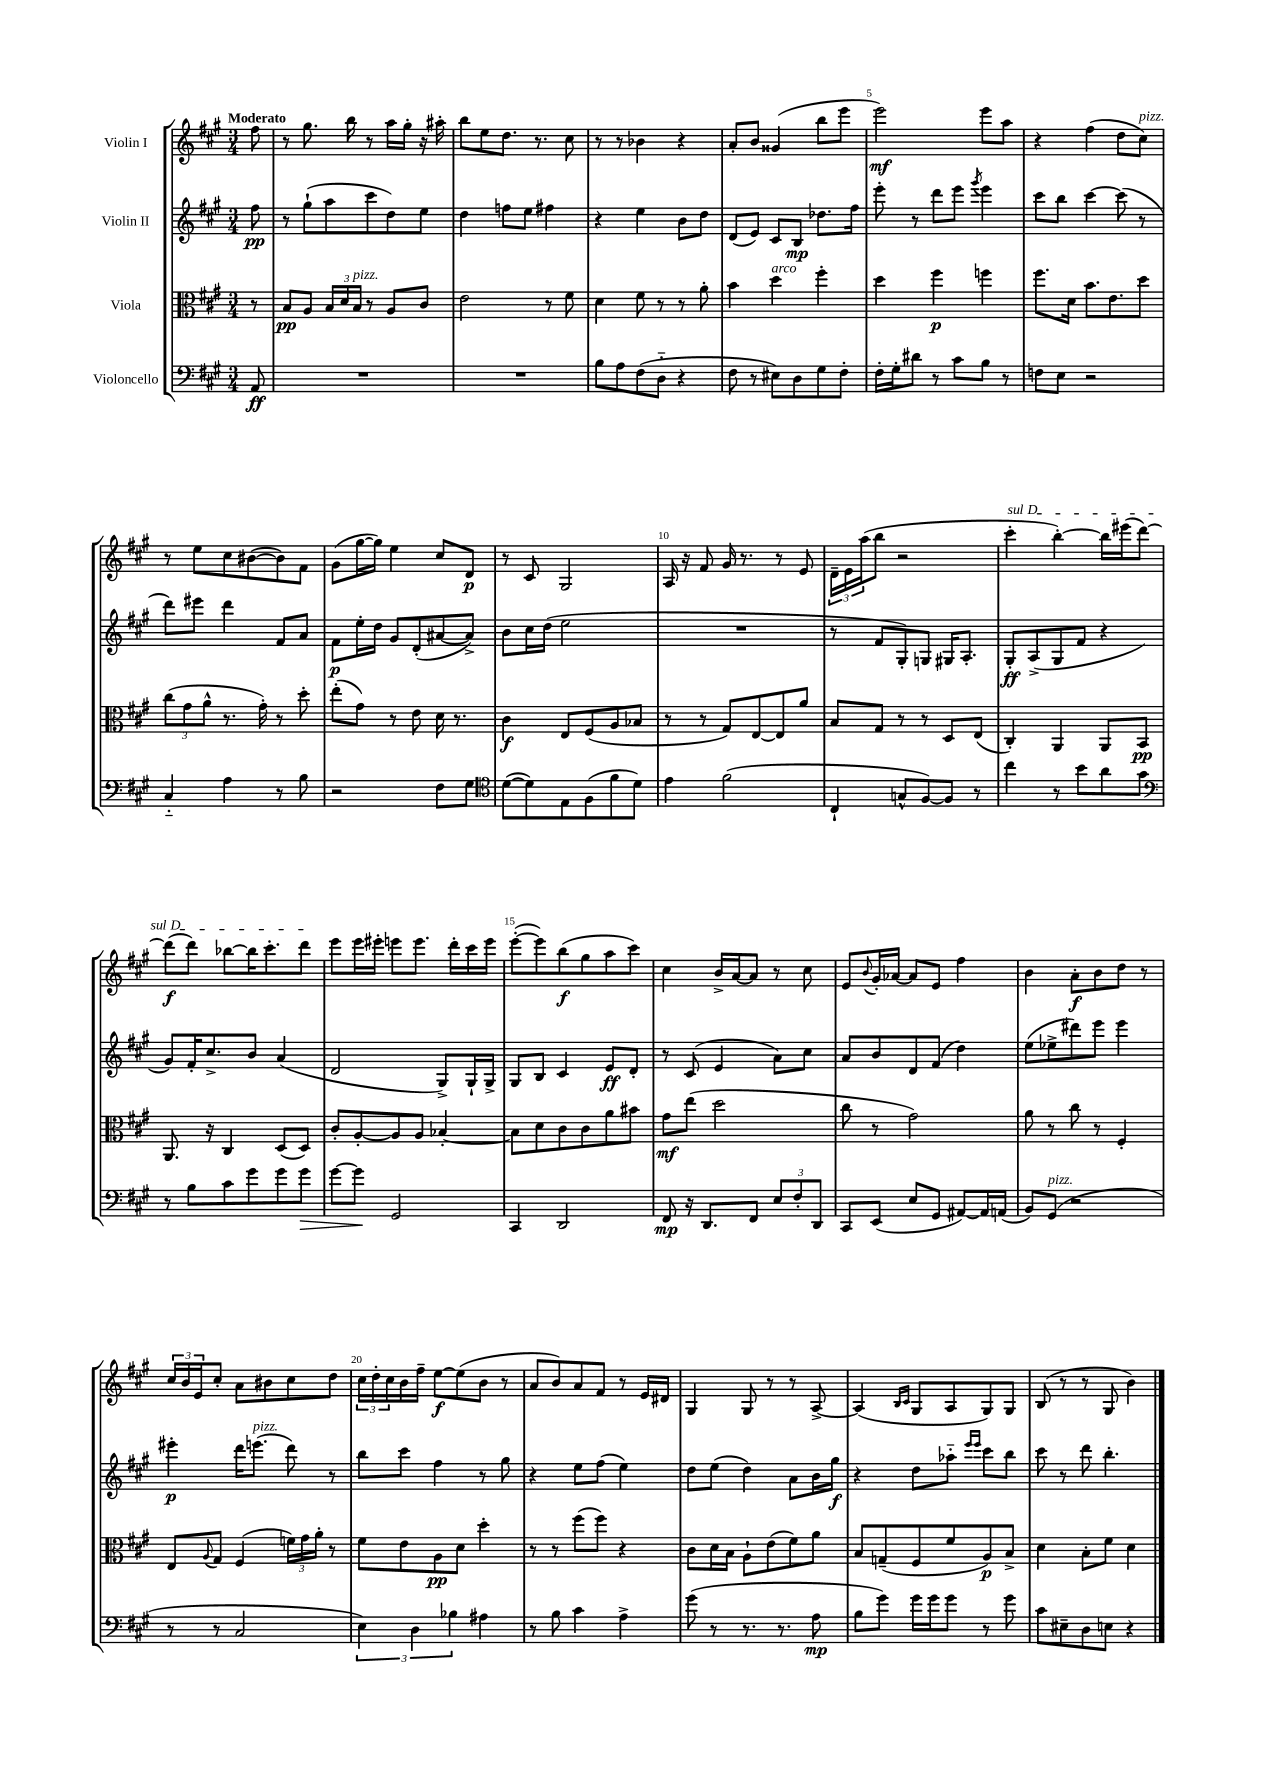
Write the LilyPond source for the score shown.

<<
\new StaffGroup <<
\new Staff = "s0" \with { instrumentName = "Violin I" } {
    \clef treble \key a \major \numericTimeSignature \time 3/4 \partial 8 \tempo "Moderato"
    fis''8 |
    r8 gis''8. b''16 r8 a''16 gis''16-. r16 ais''16-. |
    b''8 e''8 d''8. r8. cis''8 |
    r8 r8 bes'4 r4 |
    a'8-. b'8 gisis'4( b''8 e'''8 |
    e'''2\mf) e'''8 a''8 |
    r4 fis''4( d''8 cis''8^\markup { \italic "pizz." }) |
    r8 e''8 cis''8 bis'8~( bis'8) fis'8 |
    gis'8( gis''16~ gis''16) e''4 cis''8 d'8\p |
    r8 cis'8 gis2 |
    a16 r16 fis'8 gis'16 r8. r8 e'8 |
    \tuplet 3/2 { d'16-- e'16 a''16( } b''8 r2 |
    \once \override TextSpanner.bound-details.left.text = \markup { \italic "sul D" } cis'''4-.\startTextSpan b''4~-.) b''16 eis'''16( d'''8~) |
    d'''8\f( d'''8) bes''8~ bes''16 cis'''8.-. d'''8\stopTextSpan |
    e'''8 e'''16 eis'''16-. e'''8 e'''8. d'''16-. cis'''16 e'''16 |
    e'''8~-.( e'''8) b''8\f( gis''8 a''8 cis'''8) |
    cis''4 b'16-> a'16~ a'8 r8 cis''8 |
    e'8 \appoggiatura { b'8 } gis'16-. aes'16~ aes'8 e'8 fis''4 |
    b'4 a'8-.\f b'8 d''8 r8 |
    \tuplet 3/2 { cis''16 b'16 e'16 } cis''8-. a'8 bis'8 cis''8 d''8 |
    \tuplet 3/2 { cis''16 d''16-. cis''16 } b'16 fis''16-- e''8~\f e''8( b'8 r8 |
    a'8 b'8) a'8 fis'8 r8 e'16 dis'16 |
    gis4 gis8 r8 r8 a8~-> |
    a4( \grace { b16 cis'16 } gis8 a8 gis8) gis8 |
    b8( r8 r8 gis8 b'4) \bar "|." |
}
\new Staff = "s1" \with { instrumentName = "Violin II" } {
    \clef treble \key a \major \numericTimeSignature \time 3/4 \partial 8
    fis''8\pp |
    r8 gis''8-!( a''8 cis'''8 d''8) e''8 |
    d''4 f''8 e''8 fis''4 |
    r4 e''4 b'8 d''8 |
    d'8( e'8) cis'8 b8\mp des''8. fis''16 |
    e'''8-. r8 d'''8 e'''8 \acciaccatura { gis'''8 } e'''4 |
    cis'''8 b''8 cis'''4~ cis'''8( r8 |
    d'''8) eis'''8 d'''4 fis'8 a'8 |
    fis'8\p e''16-. d''16 gis'8 d'8-.( ais'8~ ais'8->) |
    b'8 cis''16 d''16( e''2 |
    R2. |
    r8 fis'8 gis8-.) g8 gis16 a8.-. |
    gis8-.\ff a8->( gis8 fis'8 r4 |
    gis'8) fis'16-. cis''8.-> b'8 a'4( |
    d'2 gis8->) gis16-! gis16-> |
    gis8 b8 cis'4 e'8\ff d'8-. |
    r8 cis'8( e'4 a'8) cis''8 |
    a'8 b'8 d'8 fis'8( d''4) |
    e''8( ees''8-> dis'''8) e'''8 e'''4 |
    eis'''4-.\p d'''16 e'''8.^\markup { \italic "pizz." }( d'''8) r8 |
    b''8 cis'''8 fis''4 r8 gis''8 |
    r4 e''8 fis''8( e''4) |
    d''8 e''8( d''4) a'8 b'16 gis''16\f |
    r4 d''8 aes''8-_ \grace { e'''16 e'''16 } cis'''8 b''8 |
    cis'''8 r8 d'''8 b''4.-. \bar "|." |
}
\new Staff = "s2" \with { instrumentName = "Viola" } {
    \clef alto \key a \major \numericTimeSignature \time 3/4 \partial 8
    r8 |
    b8\pp a8 \tuplet 3/2 { b16 d'16 b16^\markup { \italic "pizz." } } r8 a8 cis'8 |
    e'2 r8 fis'8 |
    d'4 fis'8 r8 r8 a'8-. |
    b'4 d''4^\markup { \italic "arco" } fis''4-. |
    d''4 fis''4\p f''4 |
    fis''8. d'16 b'8. e'8. d''8 |
    \tuplet 3/2 { cis''8( gis'8 a'8-^ } r8. gis'16-.) r8 d''8-. |
    e''8-.( gis'8) r8 e'8 d'16 r8. |
    cis'4\f e8 fis8( a8 bes8 |
    r8 r8 gis8) e8~ e8 a'8 |
    b8 gis8 r8 r8 d8 e8( |
    cis4-.) a,4 a,8 b,8\pp |
    a,8. r16 cis4 d8( d8) |
    cis'8-. a8~-. a8 a8 bes4~-. |
    bes8 d'8 cis'8 cis'8 a'8 bis'8 |
    gis'8\mf e''8( d''2 |
    cis''8 r8 gis'2) |
    a'8 r8 cis''8 r8 fis4-. |
    e8 \appoggiatura { a8 } gis8 fis4( \tuplet 3/2 { f'16) gis'16 a'16-. } r8 |
    fis'8 e'8 a8\pp d'8 d''4-. |
    r8 r8 fis''8( fis''8) r4 |
    cis'8 d'16 b16 a8-! e'8( fis'8) a'8 |
    b8 g8--( fis8 fis'8 a8\p) b8-> |
    d'4 b8-. fis'8 d'4 \bar "|." |
}
\new Staff = "s3" \with { instrumentName = "Violoncello" } {
    \clef bass \key a \major \numericTimeSignature \time 3/4 \partial 8
    a,8\ff |
    R2. |
    R2. |
    b8 a8 fis8( d8-_ r4 |
    fis8 r8 eis8) d8 gis8 fis8-. |
    fis16-. gis16-. dis'8 r8 cis'8 b8 r8 |
    f8 e8 r2 |
    cis4-_ a4 r8 b8 |
    r2 fis8 gis8 |
    \clef tenor d'8~( d'8) e8 fis8( fis'8 d'8) |
    e'4 fis'2( |
    cis4-! g8-^ fis8~) fis8 r8 |
    cis''4 r8 b'8 a'8 gis'8 |
    \clef bass r8 b8 cis'8 gis'8 gis'8 gis'8\> |
    gis'8~ gis'8\! gis,2 |
    cis,4 d,2 |
    fis,8\mp r16 d,8. fis,8 \tuplet 3/2 { e8 fis8-. d,8 } |
    cis,8 e,8( e8 gis,8 ais,8~) ais,16 a,16( |
    b,8) gis,8^\markup { \italic "pizz." }( r2 |
    r8 r8 cis2 |
    \tuplet 3/2 { e4) d4 bes4 } ais4 |
    r8 b8 cis'4 a4-> |
    gis'8( r8 r8. r8. a8\mp |
    b8 gis'8) gis'16 gis'16 gis'8 r8 gis'8 |
    cis'8 eis8-- d8 e8 r4 \bar "|." |
}
>>
>>
\layout { \context { \Score \override BarNumber.break-visibility = ##(#f #t #t) barNumberVisibility = #(every-nth-bar-number-visible 5) } }
